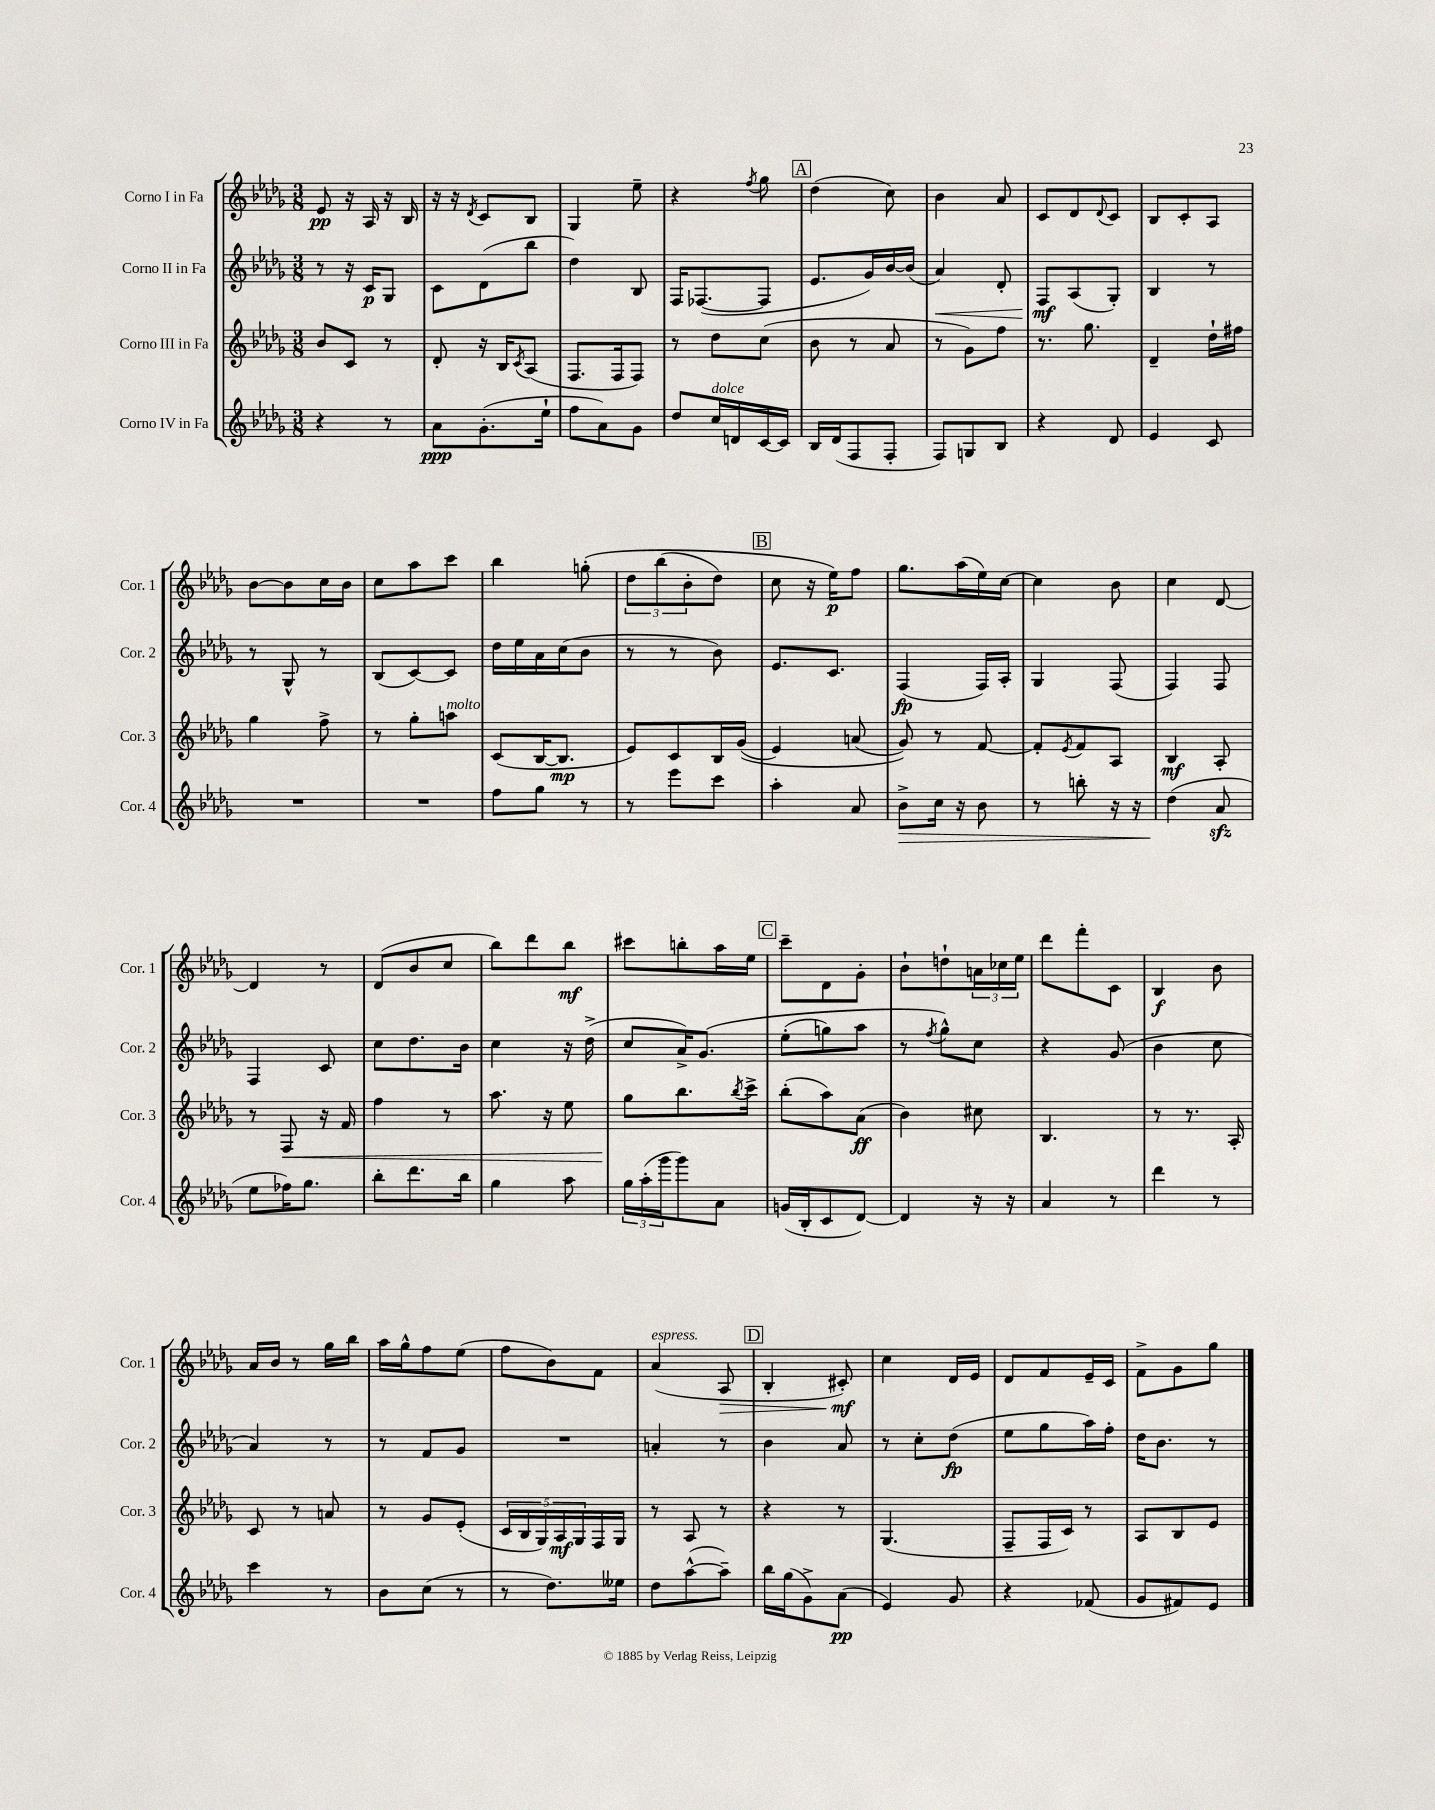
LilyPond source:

<<
\new StaffGroup <<
\new Staff = "s0" \with { instrumentName = "Corno I in Fa" shortInstrumentName = "Cor. 1" } {
    \clef treble \key des \major \numericTimeSignature \time 3/8
    ees'8\pp r16 aes16 r16 bes16 |
    r16 r16 \acciaccatura { des'8 } c'8 bes8 |
    ges4 ees''8-- |
    r4 \acciaccatura { f''8 } ges''8 |
    \mark \markup { \box "A" } des''4( c''8) |
    bes'4 aes'8 |
    c'8 des'8 \appoggiatura { des'8 } c'8 |
    bes8 c'8-. aes8 |
    bes'8~ bes'8 c''16 bes'16 |
    c''8 aes''8 c'''8 |
    bes''4 g''8-.\( |
    \tuplet 3/2 { des''8 bes''8( bes'8-. } des''8) |
    \mark \markup { \box "B" } c''8 r16 ees''16\p\) f''8 |
    ges''8. aes''16( ees''16) c''16~ |
    c''4 bes'8 |
    c''4 des'8~ |
    des'4 r8 |
    des'8( bes'8 c''8 |
    bes''8) des'''8 bes''8\mf |
    cis'''8 b''8-. aes''16 ees''16 |
    \mark \markup { \box "C" } c'''8-- des'8 ges'8-. |
    bes'8-! d''8-! \tuplet 3/2 { a'16 ces''16 ees''16 } |
    des'''8 f'''8-. c'8 |
    bes4\f bes'8 |
    aes'16 bes'16 r8 ges''16 bes''16 |
    aes''16 ges''16-^ f''8 ees''8( |
    f''8 bes'8) f'8 |
    aes'4^\markup { \italic "espress." }( aes8\> |
    \mark \markup { \box "D" } bes4-. cis'8-.\mf\!) |
    c''4 des'16 ees'16 |
    des'8 f'8 ees'16-- c'16 |
    f'8-> ges'8 ges''8 \bar "|." |
}
\new Staff = "s1" \with { instrumentName = "Corno II in Fa" shortInstrumentName = "Cor. 2" } {
    \clef treble \key des \major \numericTimeSignature \time 3/8
    r8 r16 c'16\p ges8 |
    c'8 des'8( bes''8 |
    des''4) bes8 |
    f16 fes8.~( fes8 |
    \mark \markup { \box "A" } ees'8. ges'16) bes'16~ bes'16( |
    aes'4\<) des'8-. |
    f8\mf\! aes8( ges8-.) |
    bes4 r8 |
    r8 ges8-^ r8 |
    bes8( c'8~) c'8 |
    des''16 ees''16 aes'16 c''16( bes'8 |
    r8 r8 bes'8) |
    \mark \markup { \box "B" } ees'8. c'8. |
    f4\fp( f16) aes16-. |
    ges4 f8( |
    f4) f8 |
    f4 c'8 |
    c''8 des''8. bes'16 |
    c''4 r16 des''16->( |
    c''8 aes'16->) ges'8.\( |
    \mark \markup { \box "C" } ees''8-.( g''8) aes''8 |
    r8 \acciaccatura { f''8 } ges''8-^\) c''8 |
    r4 ges'8( |
    bes'4 c''8 |
    aes'4) r8 |
    r8 f'8 ges'8 |
    R4. |
    a'4-. r8 |
    \mark \markup { \box "D" } bes'4 aes'8 |
    r8 c''8-. des''8\fp( |
    ees''8 ges''8 aes''16) f''16-. |
    des''16 bes'8. r8 \bar "|." |
}
\new Staff = "s2" \with { instrumentName = "Corno III in Fa" shortInstrumentName = "Cor. 3" } {
    \clef treble \key des \major \numericTimeSignature \time 3/8
    bes'8 c'8 r8 |
    des'8-. r16 bes16 \acciaccatura { c'8 } aes8( |
    f8. f16 f8) |
    r8 des''8 c''8( |
    \mark \markup { \box "A" } bes'8 r8 aes'8 |
    r8 ges'8) f''8 |
    r8. ges''8. |
    des'4-- des''16-! fis''16 |
    ges''4 f''8-> |
    r8 ges''8-. a''8^\markup { \italic "molto" } |
    c'8( bes16~ bes8.\mp |
    ees'8) c'8 bes16 ges'16(\( |
    \mark \markup { \box "B" } ees'4) a'8( |
    ges'8)\) r8 f'8~ |
    f'8-. \acciaccatura { ees'8 } f'8 aes8 |
    bes4\mf aes8-. |
    r8 f8\< r16 f'16 |
    f''4 r8 |
    aes''8. r16 ees''8 |
    ges''8\! bes''8. \acciaccatura { bes''8 } c'''16-> |
    \mark \markup { \box "C" } bes''8-.( aes''8) aes'8\ff( |
    bes'4) cis''8 |
    bes4. |
    r8 r8. aes16-. |
    c'8 r8 a'8 |
    r8 ges'8 ees'8-.( |
    \tuplet 5/4 { c'16 bes16 ges16) aes16\mf ges16 } f16 ges16 |
    r8 aes8 r8 |
    \mark \markup { \box "D" } r4 r8 |
    ges4.( |
    f8-- f16 c'16) r8 |
    aes8 bes8 ees'8 \bar "|." |
}
\new Staff = "s3" \with { instrumentName = "Corno IV in Fa" shortInstrumentName = "Cor. 4" } {
    \clef treble \key des \major \numericTimeSignature \time 3/8
    r4 r8 |
    aes'8\ppp ges'8.-.( ees''16-! |
    f''8 aes'8) ges'8 |
    des''8 c''16^\markup { \italic "dolce" } d'16 c'16~ c'16 |
    \mark \markup { \box "A" } bes16 des'16( f8 f8-. |
    f8) g8 bes8 |
    r4 des'8 |
    ees'4 c'8 |
    R4. |
    R4. |
    f''8 ges''8 r8 |
    r8 ees'''8 c'''8 |
    \mark \markup { \box "B" } aes''4-. aes'8 |
    bes'8->\> c''16 r16 bes'8 |
    r8 b''8-. r16 r16 |
    des''4\!( aes'8\sfz |
    ees''8 fes''16) ges''8. |
    bes''8-. des'''8. bes''16 |
    ges''4 aes''8 |
    \tuplet 3/2 { ges''16 aes''16-.( ges'''16 } ges'''8) aes'8 |
    \mark \markup { \box "C" } g'16( bes16-. c'8 des'8~) |
    des'4 r16 r16 |
    aes'4 r8 |
    des'''4 r8 |
    c'''4 r8 |
    bes'8 c''8( r8 |
    r8 des''8.) eeses''16 |
    des''8 aes''8~-^( aes''8--) |
    \mark \markup { \box "D" } bes''16 ges''16( ges'8->) aes'8\pp( |
    ees'4) ges'8 |
    r4 fes'8( |
    ges'8 fis'8) ees'8 \bar "|." |
}
>>
>>
\layout { \context { \Score \remove "Bar_number_engraver" } }
